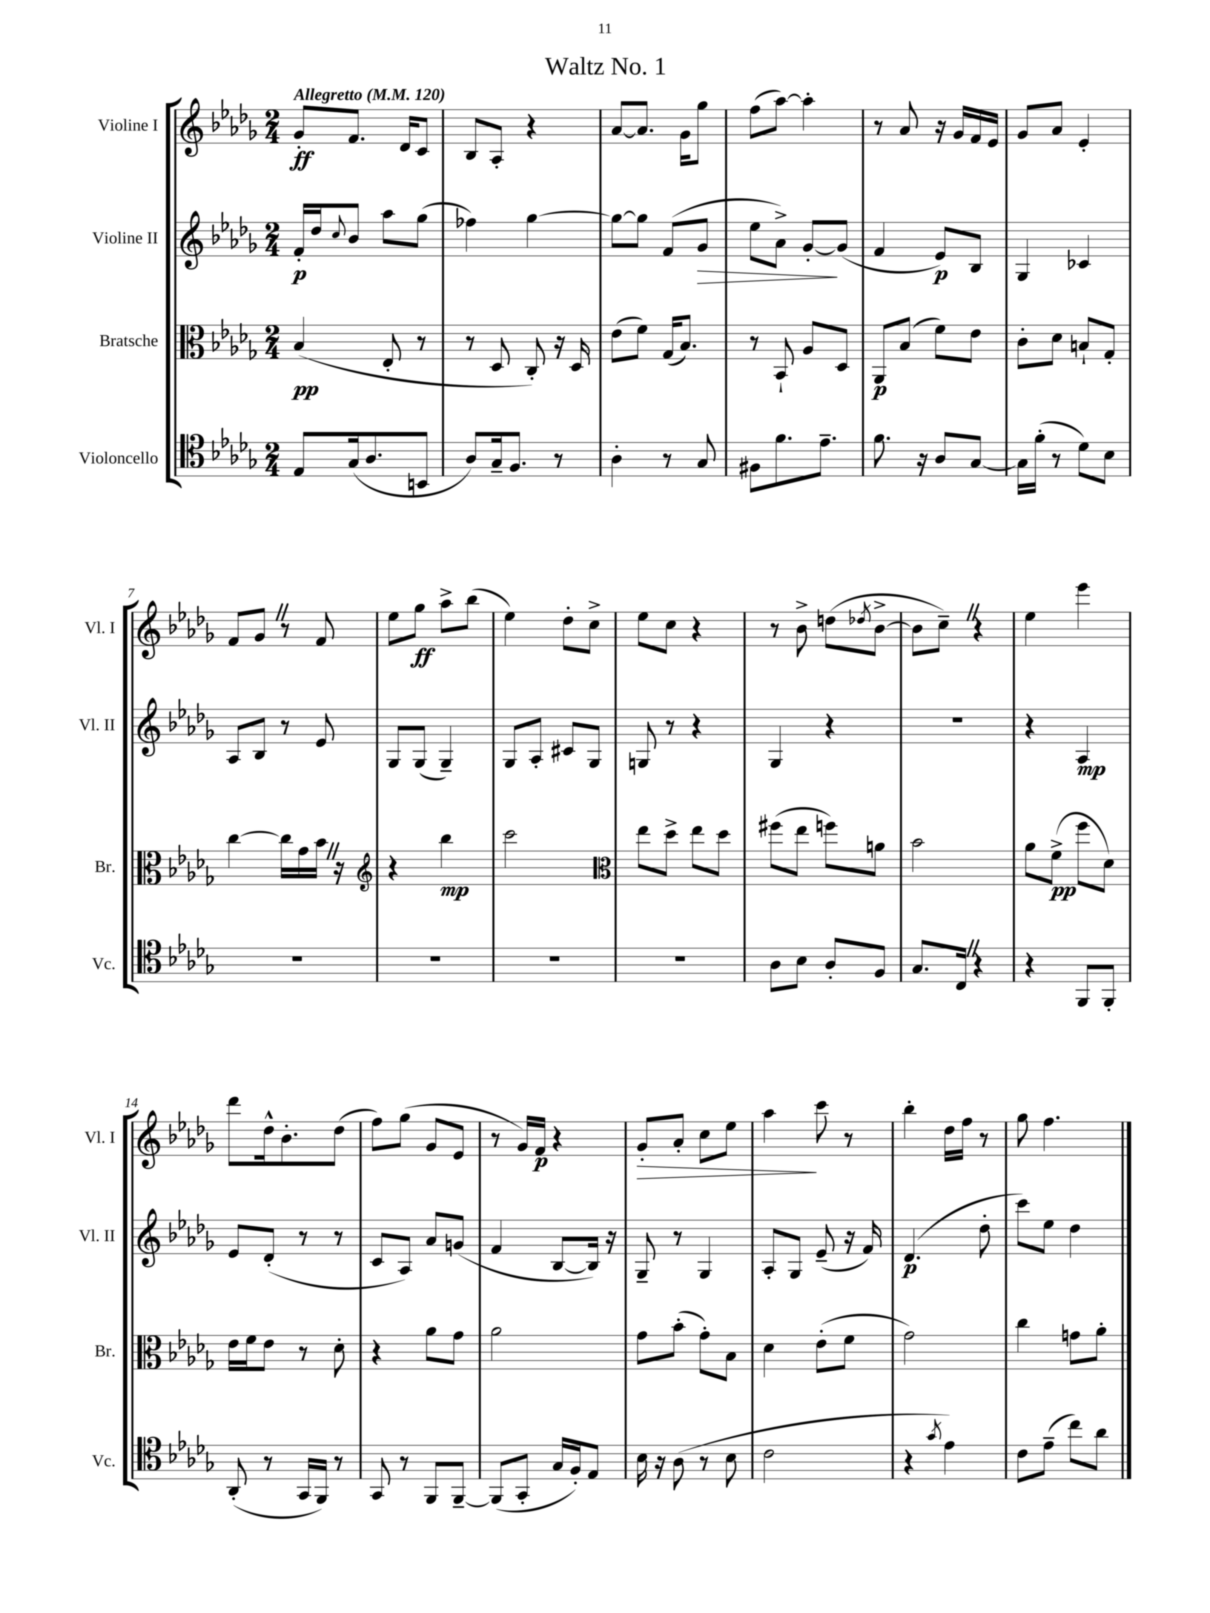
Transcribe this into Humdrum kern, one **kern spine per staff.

**kern	**kern	**dynam	**kern	**dynam	**kern	**dynam
*part4	*part3	*part3	*part2	*part2	*part1	*part1
*staff4	*staff3	*staff3	*staff2	*staff2	*staff1	*staff1
*I"Violoncello	*I"Bratsche	*	*I"Violine II	*	*I"Violine I	*
*I'Vc.	*I'Br.	*	*I'Vl. II	*	*I'Vl. I	*
*clefC4	*clefC3	*	*clefG2	*	*clefG2	*
*k[b-e-a-d-g-]	*k[b-e-a-d-g-]	*	*k[b-e-a-d-g-]	*	*k[b-e-a-d-g-]	*
*M2/4	*M2/4	*	*M2/4	*	*M2/4	*
*MM120	*MM120	*	*MM120	*	*MM120	*
=1	=1	=1	=1	=1	=1	=1
!	!	!	!	!	!LO:TX:a:B:t=Allegretto	!
8E-/L	(4B-/	pp	16f'/LL	p	8g-'/L	ff
.	.	.	16dd-/J	.	.	.
.	.	.	8qqcc/	.	.	.
(16G-/k	.	.	8b-/J	.	8.f/J	.
8.A-/	.	.	.	.	.	.
.	8E-'/	.	8aa-\L	.	.	.
.	.	.	.	.	16d-/KL	.
8BBn/J	8r	.	(8gg-\J	.	8c/J	.
=2	=2	=2	=2	=2	=2	=2
8A-/L)	8r	.	4ff-X\)	.	8B-/L	.
16G-~/k	8D-/	.	.	.	8A-'/J	.
8.F/J	.	.	.	.	.	.
.	8C'/)	.	[4gg-\	.	4r	.
8r	16r	.	.	.	.	.
.	16D-/	.	.	.	.	.
=3	=3	=3	=3	=3	=3	=3
4A-'\	(8e-\L	.	8gg-\L_	.	[8a-/L	.
.	8f\J)	.	8gg-\J]	.	8.a-/J]	.
8r	(16G-/KL	.	(8f/L	.	.	.
.	8.B-/J)	.	.	.	16g-\KL	.
!	!	!	!	!LO:HP:b	!	!
8G-/	.	.	8g-/J	>	8gg-\J	.
=4	=4	=4	=4	=4	=4	=4
8F#X\L	8r	.	8ee-\L	.	(8ff\L	.
8.f\	8BB-`/	.	8a-^\J)	.	[8aa-\J)	.
.	8A-/L	.	[8g-'/L	.	4aa-'\]	.
8.e-~\J	.	.	.	.	.	.
.	8D-/J	.	(8g-/J]	]	.	.
=5	=5	=5	=5	=5	=5	=5
8.f\	8AA-/L	p	4f/	.	8r	.
.	(8B-/J	.	.	.	8a-/	.
16r	.	.	.	.	.	.
8A-/L	8f\L)	.	8e-/L)	p	16r	.
.	.	.	.	.	16g-/LL	.
[8G-/J	8e-\J	.	8B-/J	.	16f/	.
.	.	.	.	.	16e-/JJ	.
=6	=6	=6	=6	=6	=6	=6
16G-\LL]	8c'\L	.	4G-/	.	8g-/L	.
(16f'\JJ	.	.	.	.	.	.
8r	8d-\J	.	.	.	8a-/J	.
8d-\L)	8Bn`/L	.	4c-X/	.	4e-'/	.
8B-\J	8G-'/J	.	.	.	.	.
!!LO:LB:g=z
=7	=7	=7	=7	=7	=7	=7
2r	[4cc\	.	8A-/L	.	8f/L	.
.	.	.	8B-/J	.	8g-Z/J	.
.	16cc\LL]	.	8r	.	8r	.
.	16g-\	.	.	.	.	.
.	16b-Z\JJ	.	8e-/	.	8f/	.
.	16r	.	.	.	.	.
=8	=8	=8	=8	=8	=8	=8
*	*clefG2	*	*	*	*	*
2r	4r	.	8G-/L	.	8ee-\L	.
.	.	.	(8G-/J	.	8gg-\J	ff
.	4bb-\	mp	4G-~/)	.	8aa-^\L	.
.	.	.	.	.	(8bb-\J	.
=9	=9	=9	=9	=9	=9	=9
2r	2ccc\	.	8G-/L	.	4ee-\)	.
.	.	.	8A-'/J	.	.	.
.	.	.	8c#X/L	.	8dd-'\L	.
.	.	.	8G-/J	.	8cc^\J	.
=10	=10	=10	=10	=10	=10	=10
*	*clefC3	*	*	*	*	*
2r	8ee-\L	.	8Gn/	.	8ee-\L	.
.	8dd-^\J	.	8r	.	8cc\J	.
.	8ee-\L	.	4r	.	4r	.
.	8dd-\J	.	.	.	.	.
=11	=11	=11	=11	=11	=11	=11
8A-\L	(8ff#X\L	.	4G-/	.	8r	.
8B-\J	8ee-\J	.	.	.	8b-^\	.
8A-'/L	8ffn\L)	.	4r	.	(8ddn\L	.
.	.	.	.	.	8qdd-X/	.
8F/J	8an\J	.	.	.	[8b-^\J	.
=12	=12	=12	=12	=12	=12	=12
8.G-/L	2b-\	.	2r	.	8b-\L]	.
.	.	.	.	.	8cc~Z\J)	.
16CZ/Jk	.	.	.	.	.	.
4r	.	.	.	.	4r	.
=13	=13	=13	=13	=13	=13	=13
4r	8a-\L	.	4r	.	4ee-\	.
.	(8f^\J	pp	.	.	.	.
8FF/L	8ff\L	.	4A-/	mp	4eee-\	.
8FF'/J	8d-\J)	.	.	.	.	.
!!LO:LB:g=z
=14	=14	=14	=14	=14	=14	=14
(8AA-'/	16e-\LL	.	8e-/L	.	8ddd-\L	.
.	16f\J	.	.	.	.	.
8r	8e-\J	.	(8d-'/J	.	16dd-^^\k	.
.	.	.	.	.	8.b-'\	.
16GG-/LL	8r	.	8r	.	.	.
16FF/JJ)	.	.	.	.	.	.
8r	8d-'\	.	8r	.	(8dd-\J	.
=15	=15	=15	=15	=15	=15	=15
8GG-/	4r	.	8c/L	.	8ff\L)	.
8r	.	.	8A-/J)	.	(8gg-\J	.
8FF/L	8a-\L	.	8a-/L	.	8g-/L	.
[8FF~/J	8g-\J	.	(8gn/J	.	8e-/J	.
=16	=16	=16	=16	=16	=16	=16
(8FF/L]	2a-\	.	4f/	.	8r	.
8GG-'/J	.	.	.	.	16g-/LL)	.
.	.	.	.	.	16f/JJ	p
16G-/LL	.	.	[8B-/L	.	4r	.
16F'/J)	.	.	.	.	.	.
8E-/J	.	.	16B-/Jk])	.	.	.
.	.	.	16r	.	.	.
=17	=17	=17	=17	=17	=17	=17
!	!	!	!	!	!	!LO:HP:b
16B-\	8g-\L	.	8G-~/	.	8g-'/L	>
16r	.	.	.	.	.	.
(8A-\	(8b-'\J	.	8r	.	8a-'/J	.
8r	8g-'\L)	.	4G-/	.	8cc\L	.
8B-\	8B-\J	.	.	.	8ee-\J	.
=18	=18	=18	=18	=18	=18	=18
2c\	4d-\	.	8A-'/L	.	4aa-\	.
.	.	.	8G-/J	.	.	.
.	(8e-'\L	.	(8e-~/	.	8ccc\	]
.	8f\J	.	16r	.	8r	.
.	.	.	16f/)	.	.	.
=19	=19	=19	=19	=19	=19	=19
4r	2g-\)	.	(4.d-/	p	4bb-'\	.
8qg-/	.	.	.	.	.	.
4e-\)	.	.	.	.	16dd-\LL	.
.	.	.	.	.	16ff\JJ	.
.	.	.	8dd-'\	.	8r	.
=20	=20	=20	=20	=20	=20	=20
8c\L	4cc\	.	8ccc\L)	.	8gg-\	.
(8e-~\J	.	.	8ee-\J	.	4.ff\	.
8cc\L)	8gn\L	.	4dd-\	.	.	.
8a-\J	8a-'\J	.	.	.	.	.
==	==	==	==	==	==	==
*-	*-	*-	*-	*-	*-	*-
